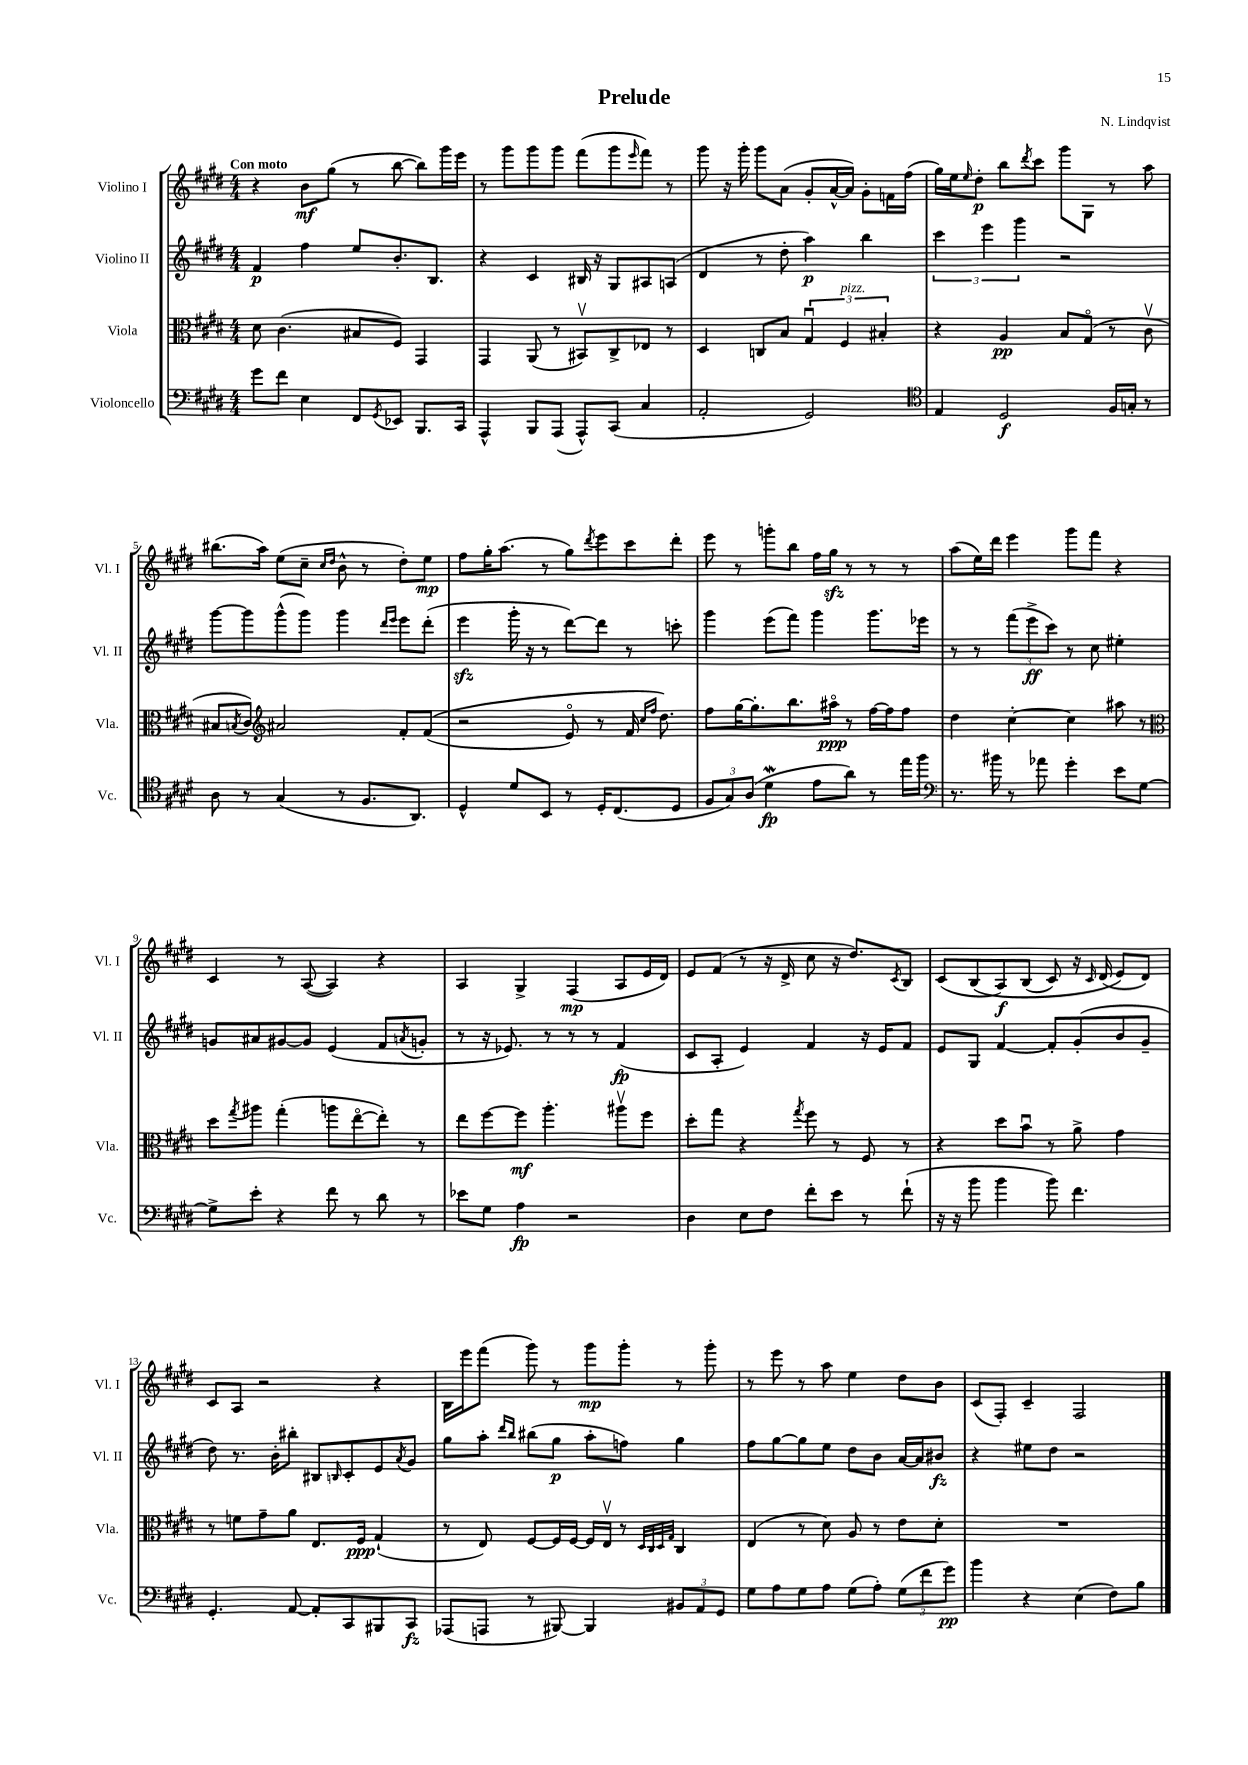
\header { title = "Prelude" composer = "N. Lindqvist" }
<<
\new StaffGroup <<
\new Staff = "s0" \with { instrumentName = "Violino I" shortInstrumentName = "Vl. I" } {
    \clef treble \key e \major \numericTimeSignature \time 4/4 \tempo "Con moto"
    r4 b'8\mf gis''8( r8 b''8~ b''8) gis'''16 e'''16 |
    r8 gis'''8 gis'''8 gis'''8 fis'''8( gis'''8 \grace { e'''16 } fis'''8) r8 |
    gis'''8 r16 gis'''16-. gis'''8 a'8( gis'8-. a'16~-^ a'16) gis'8-. f'16 fis''16( |
    gis''16) e''16 \grace { e''16 } dis''8-.\p b''8 \acciaccatura { dis'''8 } cis'''8 gis'''8 gis8 r8 a''8 |
    bis''8.( a''16) e''8( cis''8-- \grace { cis''16 dis''16 } b'8-^ r8 dis''8-.) e''8\mp |
    fis''8 gis''16-. a''8.( r8 gis''8) \acciaccatura { dis'''8 } e'''8 cis'''8 dis'''8-. |
    e'''8 r8 g'''8-. b''8 fis''16 gis''16\sfz r8 r8 r8 |
    a''8( e''16) dis'''16 e'''4 gis'''8 fis'''8 r4 |
    cis'4 r8 a8~( a4) r4 |
    a4 gis4-> fis4\mp( a8 e'16 dis'16) |
    e'8 fis'8( r8 r16 dis'16-> cis''8 r16 dis''8.) \acciaccatura { cis'8 } b8 |
    cis'8( b8\( a8\f) b8( cis'8) r16 \grace { cis'16 } dis'16( e'8\) dis'8) |
    cis'8 a8 r2 r4 |
    b16 e'''16 fis'''8( gis'''8) r8 gis'''8\mp gis'''8-. r8 gis'''8-. |
    r8 e'''8 r8 a''8 e''4 dis''8 b'8 |
    cis'8( fis8-.) cis'4-- fis2 \bar "|." |
}
\new Staff = "s1" \with { instrumentName = "Violino II" shortInstrumentName = "Vl. II" } {
    \clef treble \key e \major \numericTimeSignature \time 4/4
    fis'4\p fis''4 e''8 b'8.-. b8. |
    r4 cis'4 bis16 r16 gis8 ais8 a8( |
    dis'4 r8 dis''8-. a''4\p) b''4 |
    \tuplet 3/2 { cis'''4 e'''4 gis'''4 } r2 |
    gis'''8~ gis'''8 gis'''8-^( gis'''8) gis'''4 \grace { dis'''16 e'''16 } e'''8 dis'''8-.( |
    e'''4\sfz gis'''16-. r16 r8 dis'''8~) dis'''8 r8 c'''8-. |
    gis'''4 e'''8( fis'''8) gis'''4 gis'''8. ees'''16 |
    r8 r8 \tuplet 3/2 { fis'''8( e'''8->\ff cis'''8) } r8 cis''8 eis''4-. |
    g'8 ais'8 gis'8~ gis'8 e'4( fis'8 \acciaccatura { a'8 } g'8-. |
    r8 r16 ees'8.) r8 r8 r8 fis'4\fp( |
    cis'8 a8-. e'4) fis'4 r16 e'16 fis'8 |
    e'8 gis8 fis'4~ fis'8-. gis'8-.( b'8 gis'8-- |
    dis''8) r8. b'16-. bis''8-. bis8 \grace { b16 } cis'8-. e'8 \acciaccatura { a'8 } gis'8 |
    gis''8 a''8-. \grace { dis'''16 b''16 } bis''8( gis''8\p a''8-. f''8) gis''4 |
    fis''8 gis''8~ gis''8 e''8 dis''8 b'8 a'16~ a'16 bis'8\fz |
    r4 eis''8 dis''8 r2 \bar "|." |
}
\new Staff = "s2" \with { instrumentName = "Viola" shortInstrumentName = "Vla." } {
    \clef alto \key e \major \numericTimeSignature \time 4/4
    dis'8 cis'4.( bis8 fis8) gis,4 |
    gis,4 a,8( r8 bis,8\upbow) cis8-> ees8 r8 |
    dis4 c8 b8 \tuplet 3/2 { gis4\downbow fis4^\markup { \italic "pizz." } bis4-. } |
    r4 a4\pp b8 gis8\flageolet( r8 cis'8\upbow |
    bis8 \acciaccatura { b8 } cis'8) \clef treble ais'2 fis'8-. fis'8(\( |
    r2 e'8\flageolet) r8 fis'16 \grace { cis''16 fis''16 } dis''8.\) |
    fis''8 gis''16~ gis''8.-. b''8. ais''16\flageolet\ppp r8 fis''16~ fis''16 fis''8 |
    dis''4 cis''4~-. cis''4 ais''8 r8 |
    \clef alto dis''8 \acciaccatura { gis''8 } ais''8 gis''4-.( a''8 e''8~\flageolet e''8-.) r8 |
    e''8 fis''8~ fis''8\mf a''4.-. ais''8\upbow fis''8 |
    dis''8-. gis''8 r4 \acciaccatura { gis''8 } fis''8 r8 fis8 r8 |
    r4 dis''8 b'8\downbow r8 a'8-> gis'4 |
    r8 f'8 gis'8-- a'8 e8. fis16\ppp gis4-!( |
    r8 e8) fis8~ fis16 fis16~ fis16 e16\upbow r8 \grace { dis32 cis32 dis32 gis32 } cis4 |
    e4( r8 dis'8) a8 r8 e'8 dis'8-. |
    R1 \bar "|." |
}
\new Staff = "s3" \with { instrumentName = "Violoncello" shortInstrumentName = "Vc." } {
    \clef bass \key e \major \numericTimeSignature \time 4/4
    gis'8 fis'8 e4 fis,8 \acciaccatura { gis,8 } ees,8 b,,8. cis,16 |
    a,,4-^ b,,8 a,,8( a,,8-^) cis,8( cis4 |
    a,2-. gis,2) |
    \clef tenor e4 dis2\f fis16 g16-. r8 |
    a8 r8 gis4( r8 fis8. a,8.) |
    dis4-^ dis'8 b,8 r8 dis16-. cis8.( dis8 |
    \tuplet 3/2 { fis8 gis8) a8( } dis'4\mordent\fp e'8 a'8) r8 e''16 fis''16 |
    \clef bass r8. bis'16 r8 aes'8 gis'4-. e'8 gis8~ |
    gis8-> e'8-. r4 fis'8 r8 dis'8 r8 |
    ees'8 gis8 a4\fp r2 |
    dis4 e8 fis8 fis'8-. e'8 r8 fis'8-!( |
    r16 r16 b'8 b'4 b'8) fis'4. |
    gis,4.-. a,8~ a,8-. cis,8 bis,,8 cis,8\fz |
    aes,,8( a,,8 r8 bis,,8~) bis,,4 \tuplet 3/2 { bis,8 a,8 gis,8 } |
    gis8 a8 gis8 a8 gis8( a8-.) \tuplet 3/2 { gis8( fis'8 gis'8\pp) } |
    b'4 r4 e4( fis8) b8 \bar "|." |
}
>>
>>
